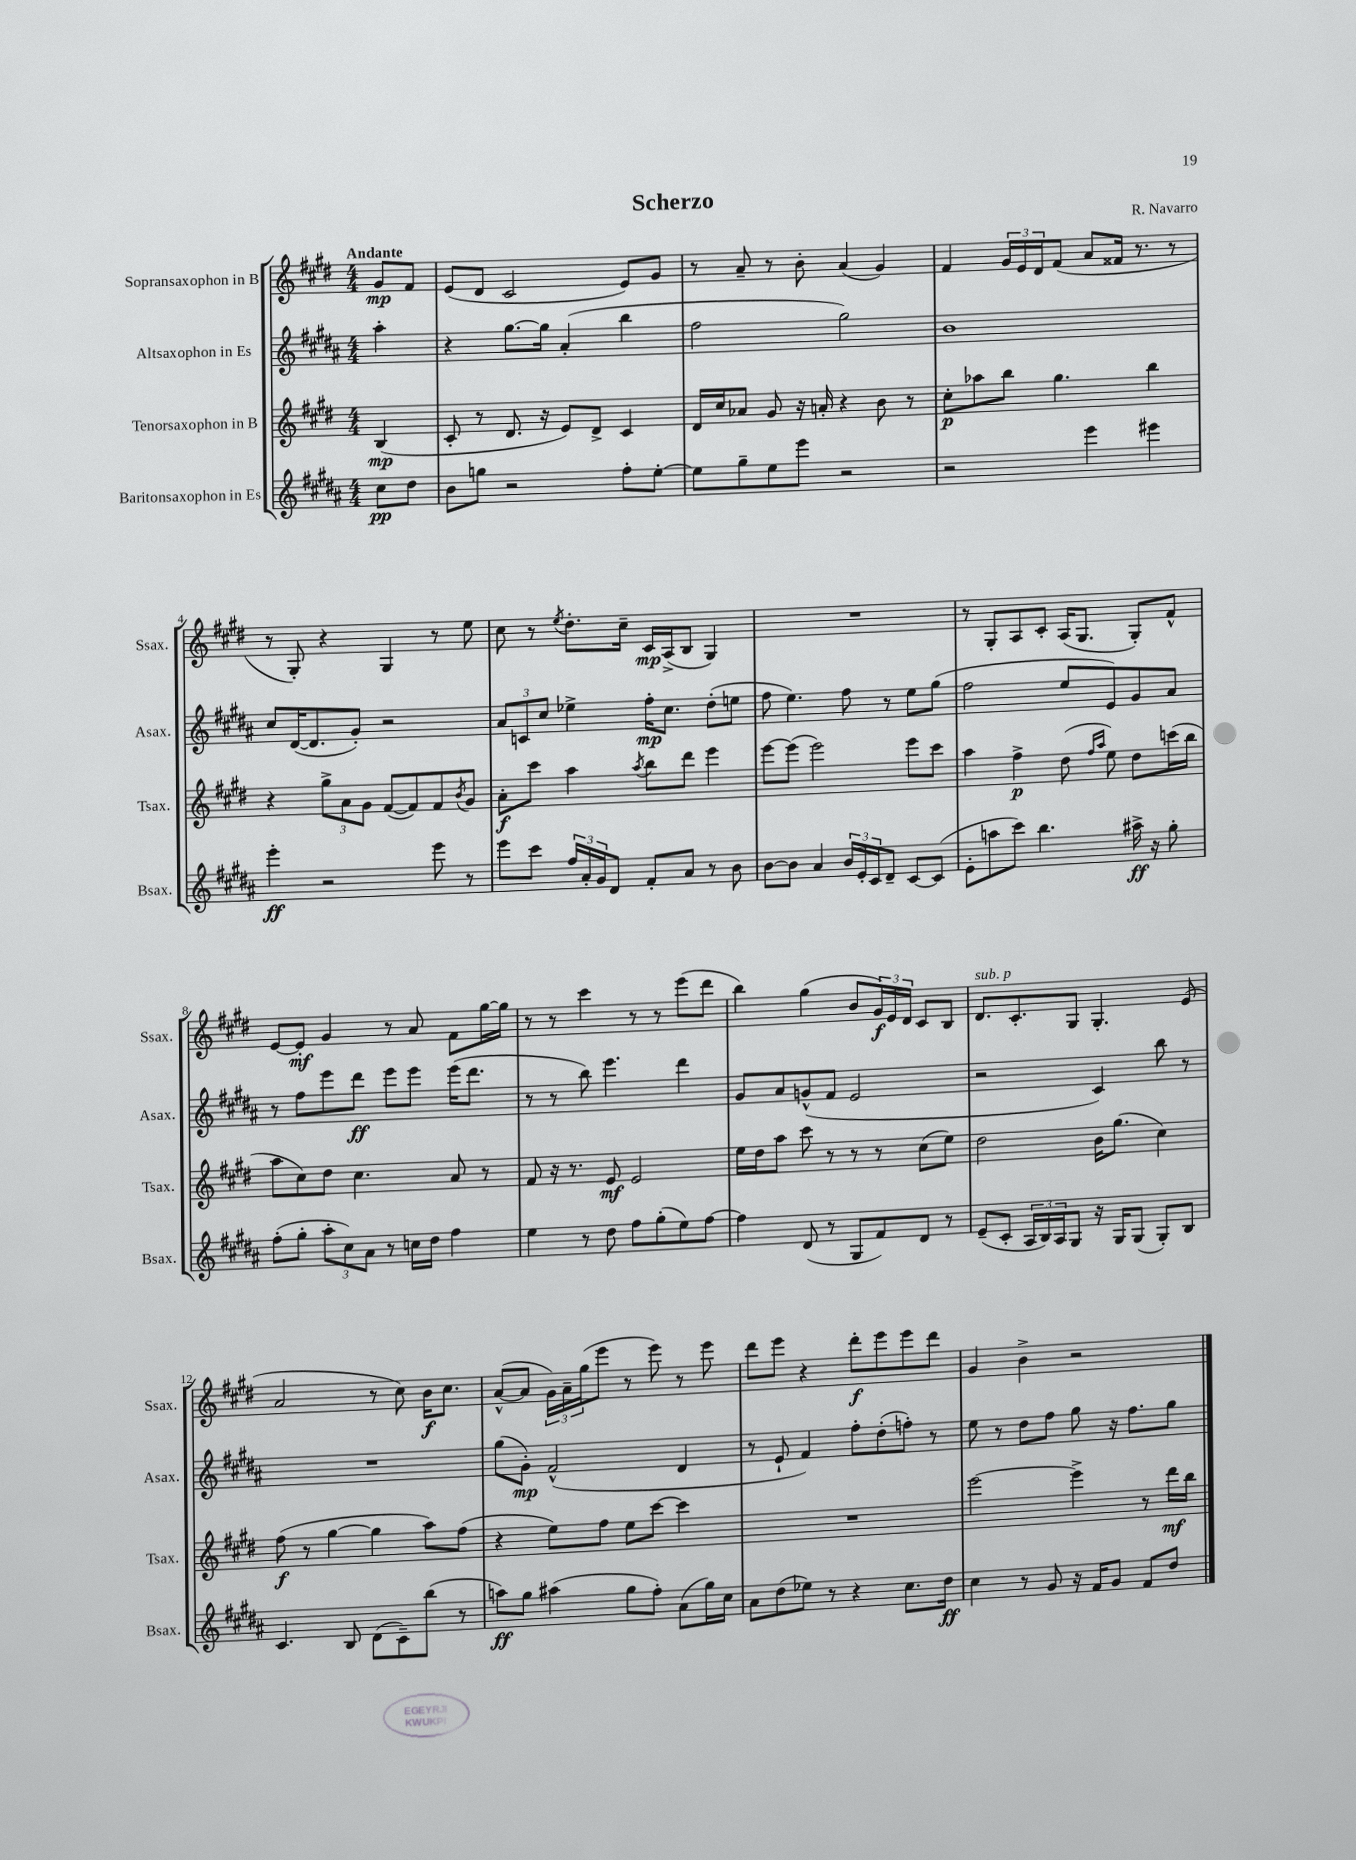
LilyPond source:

\header { title = "Scherzo" composer = "R. Navarro" }
<<
\new StaffGroup <<
\new Staff = "s0" \with { instrumentName = "Sopransaxophon in B" shortInstrumentName = "Ssax." } {
    \clef treble \key e \major \numericTimeSignature \time 4/4 \partial 4 \tempo "Andante"
    gis'8\mp fis'8 |
    e'8( dis'8 cis'2 e'8) gis'8 |
    r8 a'8-- r8 b'8-. a'4( gis'4) |
    fis'4 \tuplet 3/2 { gis'16 e'16 dis'16 } fis'8( a'8 fisis'16 r8. r8 |
    r8 gis8-.) r4 gis4 r8 e''8 |
    cis''8 r8 \acciaccatura { e''8 } dis''8.-. cis''16-- cis'16\mp a16->( b8 gis4) |
    R1 |
    r8 gis8-. a8 cis'8-. a16( gis8. gis8-.) fis'8-^ |
    e'8~ e'8-.\mf gis'4 r8 a'8 fis'8 gis''16~ gis''16 |
    r8 r8 cis'''4 r8 r8 e'''8( dis'''8 |
    b''4) gis''4( b'8 \tuplet 3/2 { gis'16\f) e'16 dis'16 } cis'8 b8 |
    dis'8.^\markup { \italic "sub. p" } cis'8.-. gis8 gis4.-. e'8( |
    a'2 r8 cis''8) b'16\f cis''8. |
    a'8~-^( a'8 \tuplet 3/2 { gis'16) a'16-- gis''16( } e'''8 r8 e'''8) r8 e'''8 |
    dis'''8 e'''8 r4 dis'''8-.\f e'''8 e'''8 dis'''8 |
    gis'4 b'4-> r2 \bar "|." |
}
\new Staff = "s1" \with { instrumentName = "Altsaxophon in Es" shortInstrumentName = "Asax." } {
    \clef treble \key b \major \numericTimeSignature \time 4/4 \partial 4
    ais''4-. |
    r4 gis''8.~ gis''16 ais'4-.( b''4 |
    fis''2 gis''2) |
    b'1 |
    cis''8 dis'16~( dis'8. gis'8-.) r2 |
    \tuplet 3/2 { ais'8 c'8 cis''8 } ees''4-> fis''16-.\mp cis''8. dis''8-.( e''8 |
    fis''8 e''4.) fis''8 r8 e''8 gis''8( |
    fis''2 e''8 e'8) gis'8 ais'8 |
    r8 fis''8 e'''8 dis'''8\ff e'''8 e'''8 e'''16( dis'''8. |
    r8 r8 b''8) e'''4. dis'''4 |
    gis'8 ais'8 g'8-^( fis'8 e'2 |
    r2 cis'4) b''8 r8 |
    R1 |
    gis''8( gis'8-.\mp) fis'2-^( dis'4 |
    r8 e'8-! fis'4) fis''8-. dis''8-.( f''8-.) r8 |
    e''8 r8 dis''8 fis''8 gis''8 r16 fis''8. gis''8 \bar "|." |
}
\new Staff = "s2" \with { instrumentName = "Tenorsaxophon in B" shortInstrumentName = "Tsax." } {
    \clef treble \key e \major \numericTimeSignature \time 4/4 \partial 4
    b4\mp( |
    cis'8-. r8 dis'8. r16 e'8) dis'8-> cis'4 |
    dis'16 cis''16 aes'8 gis'8 r16 a'16-. r4 b'8 r8 |
    cis''8-.\p aes''8 b''8 gis''4. b''4 |
    r4 \tuplet 3/2 { gis''8-> a'8 gis'8 } fis'8~( fis'8) fis'8 \acciaccatura { b'8 } gis'8 |
    a'8-.\f cis'''8 a''4 \acciaccatura { a''8 } b''8 dis'''8 e'''4 |
    e'''8~ e'''8( e'''2) e'''8 cis'''8 |
    a''4 fis''4->\p dis''8( \grace { fis''16 a''16 } e''8) dis''8 c'''16( b''16 |
    a''8 cis''8) dis''8 cis''4. a'8 r8 |
    fis'8 r16 r8. e'8\mf e'2 |
    e''16 dis''16 a''8 cis'''8 r8 r8 r8 cis''8( e''8) |
    dis''2 b'16 gis''8.( cis''4) |
    fis''8\f( r8 gis''4~ gis''4 a''8) fis''8( |
    r4 e''8) fis''8 e''8 cis'''8~ cis'''4 |
    R1 |
    e'''2~ e'''4-> r8 dis'''16\mf b''16 \bar "|." |
}
\new Staff = "s3" \with { instrumentName = "Baritonsaxophon in Es" shortInstrumentName = "Bsax." } {
    \clef treble \key b \major \numericTimeSignature \time 4/4 \partial 4
    cis''8\pp dis''8 |
    b'8 g''8 r2 fis''8-. e''8~-. |
    e''8 gis''8-- e''8 e'''8 r2 |
    r2 e'''4 eis'''4 |
    e'''4-.\ff r2 e'''8 r8 |
    e'''8 cis'''8 \tuplet 3/2 { fis''16 ais'16-. gis'16 } dis'8 fis'8-. ais'8 r8 b'8 |
    b'8~ b'8 ais'4 \tuplet 3/2 { b'16 e'16-. cis'16 } dis'8-- cis'8~ cis'8( |
    e'8-. a''8 cis'''8) b''4. ais''16->\ff r16 gis''8-. |
    fis''8-.( gis''8-. \tuplet 3/2 { ais''8-. cis''8) ais'8 } r8 c''16 dis''16 fis''4 |
    e''4 r8 dis''8 fis''8 gis''8-.( e''8) fis''8~ |
    fis''4 dis'8( r8 gis8 fis'8) dis'8 r8 |
    e'8--( cis'8-. \tuplet 3/2 { ais16 b16) ais16 } gis8 r16 gis16 gis8( gis8-.) b8 |
    cis'4. b8 dis'8( cis'8--) b''8( r8 |
    a''8\ff) gis''8 ais''4( gis''8 fis''8-.) ais'8( gis''16) cis''16 |
    ais'8 dis''8( ees''8) r8 r4 cis''8. dis''16\ff |
    cis''4 r8 gis'8 r16 fis'16 gis'8 fis'8 dis''8 \bar "|." |
}
>>
>>
